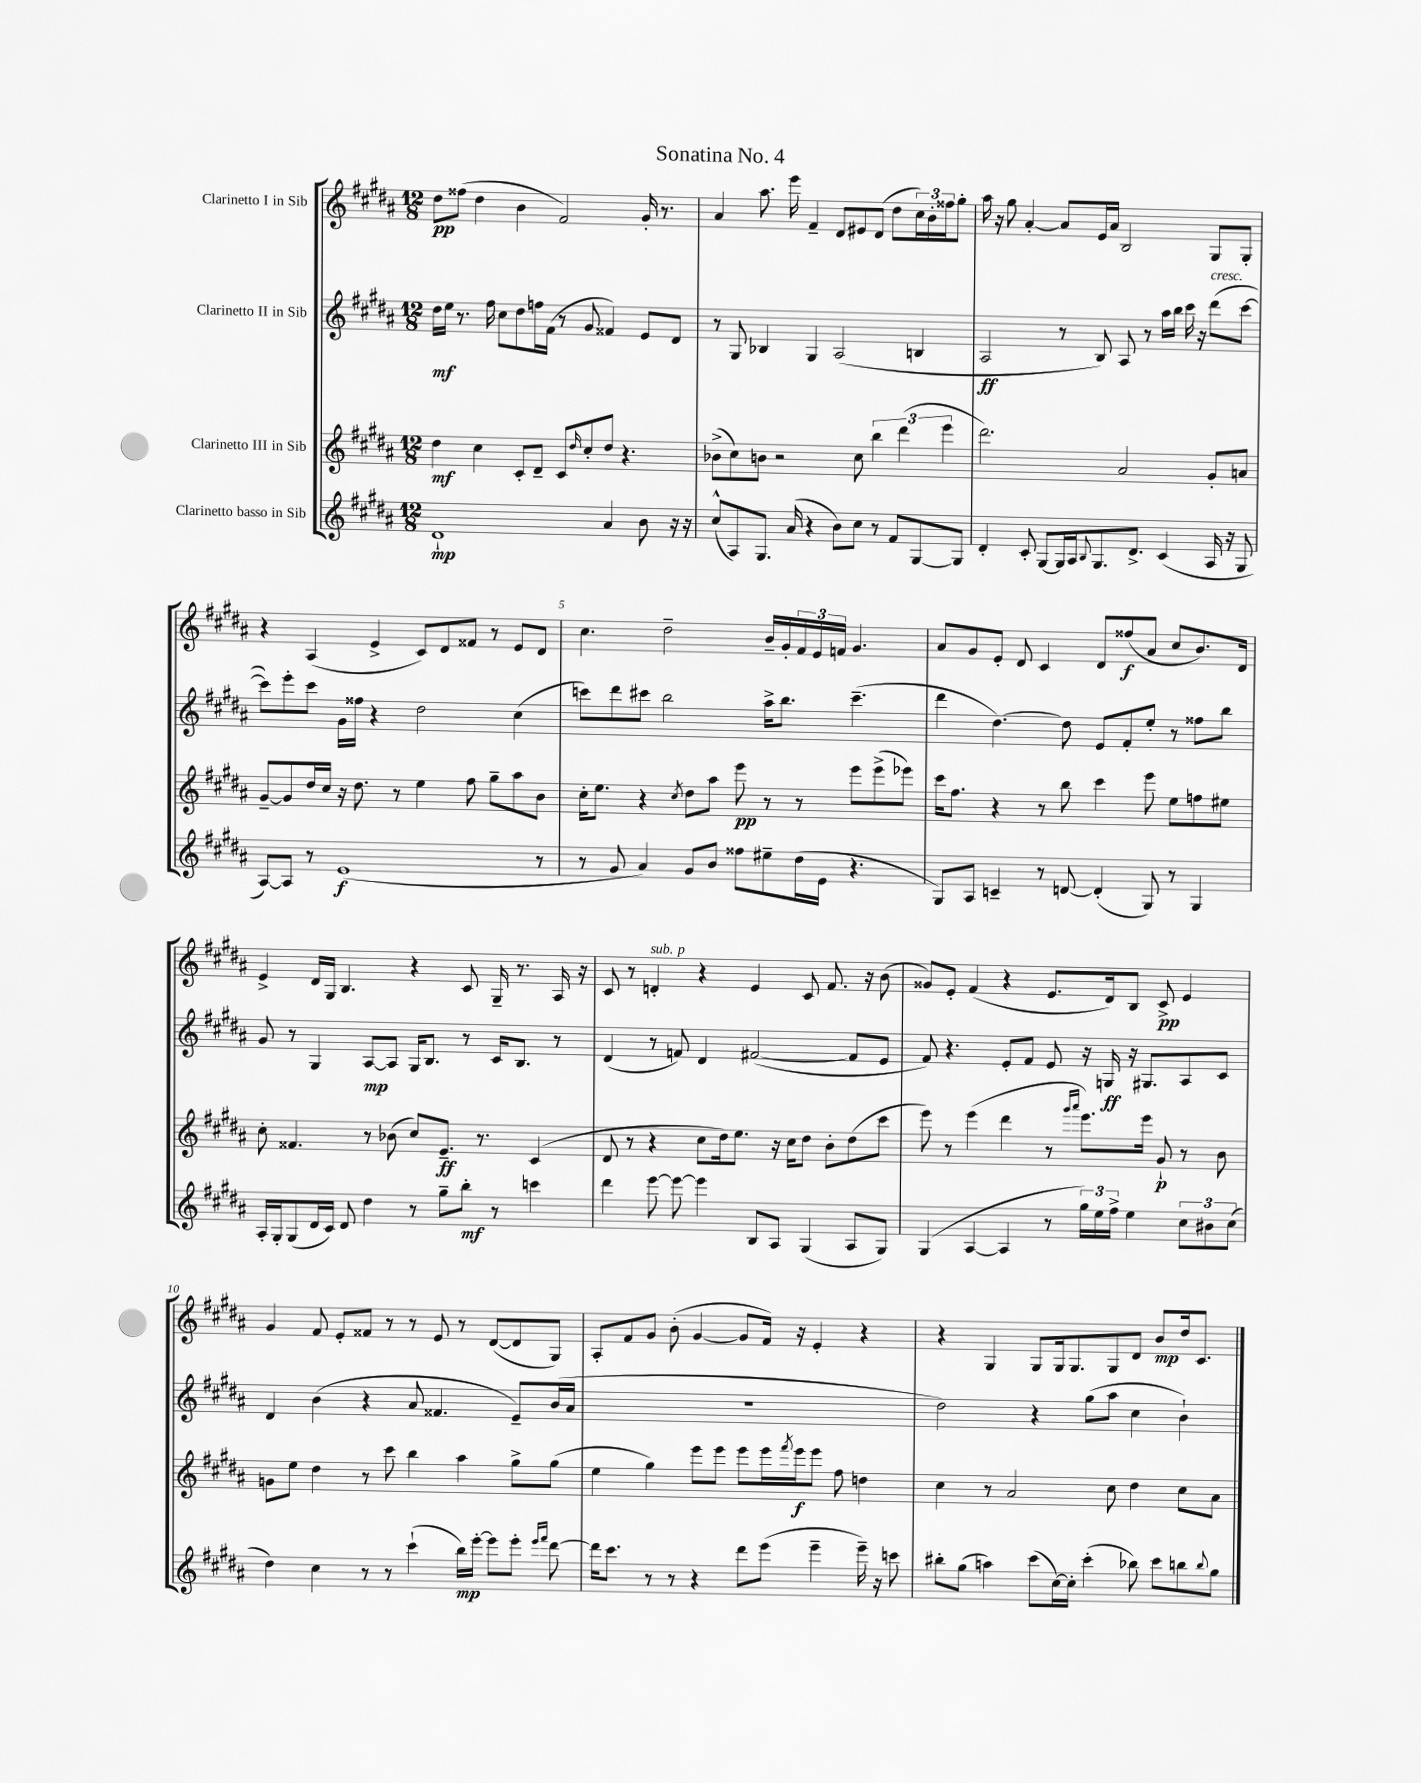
\header { title = "Sonatina No. 4" }
<<
\new StaffGroup <<
\new Staff = "s0" \with { instrumentName = "Clarinetto I in Sib" } {
    \clef treble \key b \major \numericTimeSignature \time 12/8
    dis''8\pp fisis''8( dis''4 b'4 fis'2) gis'16-. r8. |
    ais'4 ais''8. e'''16 fis'4-- dis'8 eis'8 dis'8( dis''8 \tuplet 3/2 { cis''16) b'16-. fisis''16 } gis''8-. |
    ais''16 r16 gis''8 ais'4~-. ais'8 e'16 ais'16 b2 gis8 gis8-. |
    r4 ais4( e'4-> cis'8) dis'8 fisis'8 r8 e'8 dis'8 |
    cis''4. dis''2-- b'16-- gis'16-. \tuplet 3/2 { fis'16 e'16 f'16 } gis'4. |
    ais'8 gis'8 e'8-. dis'8 cis'4 dis'8 fisis''8\f( ais'8 cis''8 b'8.) dis'16 |
    e'4-> dis'16 gis16 b4. r4 cis'8 gis16-- r8. ais16 r16 |
    cis'8 r8 d'4-.^\markup { \italic "sub. p" } r4 e'4 cis'8 fis'8. r16 b'8( |
    gisis'8) e'8-. fis'4( r4 e'8. dis'16) b8 cis'8->\pp e'4 |
    gis'4 fis'8 e'8-. fisis'8 r8 r8 e'8 r8 dis'8~( dis'8 gis8) |
    ais8-. fis'8 gis'8 b'8-.( gis'4~ gis'8 fis'16) r16 e'4-. r4 |
    r4 gis4 gis8 gis16 gis8. gis8 dis'8 b'8\mp dis''16 cis'8. \bar "|." |
}
\new Staff = "s1" \with { instrumentName = "Clarinetto II in Sib" } {
    \clef treble \key b \major \numericTimeSignature \time 12/8
    dis''16\mf e''16 r8. fis''16 cis''8 dis''8 f''16 fis'16( r8 gis'8 fisis'4) e'8 dis'8 |
    r8 gis8 bes4 gis4 ais2( b4 |
    ais2\ff r8 b8) ais8 r8 ais''16 b''16 cis'''16 r16 dis'''8^\markup { \italic "cresc." }( cis'''8~ |
    cis'''8) e'''8-. cis'''8 gis'16 fisis''16 r4 dis''2 cis''4( |
    c'''8) dis'''8 cis'''8 b''2 ais''16-> b''8. cis'''4.--( |
    dis'''4 dis''4.~) dis''8 e'8 fis'8-. e''8-. r8 fisis''8 b''8 |
    gis'8 r8 gis4 ais8~\mp ais8 gis16 b8. r8 cis'16 b8. r8 |
    dis'4( r8 f'8) dis'4 fis'2~( fis'8 e'8 |
    fis'8) r4. e'8-. fis'8 e'8 r16 g16\ff r16 gis8. ais8 cis'8 |
    dis'4 b'4( r4 ais'8 fisis'4. e'8--) b'16( ais'16 |
    R1. |
    dis''2) r4 gis''8( ais''8 cis''4 b'4-!) \bar "|." |
}
\new Staff = "s2" \with { instrumentName = "Clarinetto III in Sib" } {
    \clef treble \key b \major \numericTimeSignature \time 12/8
    dis''4\mf cis''4 cis'8-. dis'8-- cis'8 \grace { dis''16 } cis''8-. dis''8 r4. |
    bes'8->( cis''8) b'8 r2 cis''8 \tuplet 3/2 { b''4 dis'''4( e'''4 } |
    dis'''2.) ais'2 gis'8-. a'8 |
    gis'8~-- gis'8 dis''16 cis''16 r16 dis''8. r8 e''4 fis''8 gis''8-- ais''8 b'8 |
    cis''16-. e''8. r4 \acciaccatura { cis''8 } dis''8 ais''8 e'''8\pp r8 r8 e'''8 e'''8->( ees'''8) |
    cis'''16 fis''8. r4 r8 b''8 cis'''4 e'''8 e''8 f''8 eis''8 |
    cis''8-. fisis'4. r8 bes'8( cis''8) e'8.--\ff r8. cis'4( |
    dis'8 r8 r4 cis''8 dis''16) e''8. r16 cis''16 dis''8 b'8-. dis''8( cis'''8 |
    e'''8) r8 e'''4( dis'''4 r8 \grace { gis'''16 ais'''16 } e'''8.) e'''16 gis'8-!\p r8 b'8 |
    g'8 e''8 dis''4 r8 cis'''8 b''4 ais''4 gis''8-> gis''8( |
    e''4 gis''4) e'''8 e'''8 e'''8 e'''16 \acciaccatura { fis'''8 } e'''16\f e'''8 fis''8 d''4 |
    cis''4 r8 ais'2 cis''8 dis''4 cis''8 ais'8 \bar "|." |
}
\new Staff = "s3" \with { instrumentName = "Clarinetto basso in Sib" } {
    \clef treble \key b \major \numericTimeSignature \time 12/8
    dis'1-!\mp ais'4 b'8 r16 r16 |
    cis''8-^( ais8) gis8. ais'16( r4 b'8) cis''8 r8 fis'8 gis8~ gis8 |
    dis'4-. cis'8-. gis8~ gis16 ais16 \appoggiatura { b8 } gis8. dis'8.-> cis'4( ais16 r16 gis8 |
    ais8~) ais8 r8 e'1\f( r8 |
    r8 gis'8 ais'4) gis'8 b'8 fisis''8 eis''8-- dis''16( e'16 r4. |
    gis8) ais8 c'4-- r8 d'8~ d'4-.( gis8) r8 gis4 |
    ais16-. gis16-. gis8( dis'16 cis'16) dis'8 dis''4 r8 gis''8-- b''8-.\mf r8 c'''4 |
    dis'''4 e'''8~ e'''8~ e'''4 b8 ais8 gis4( ais8 gis8) |
    gis4( ais4~ ais4 r8 \tuplet 3/2 { gis''16) e''16 fis''16-> } e''4 \tuplet 3/2 { cis''8 bis'8 cis''8( } |
    dis''4) cis''4 r8 r8 cis'''4-!( b''16\mp) e'''16~-. e'''8 e'''8-. \grace { e'''16 fis'''16 } dis'''8~ |
    dis'''16 cis'''8. r8 r8 r4 dis'''8 e'''8( e'''4-- e'''16--) r16 c'''8 |
    bis''8-. gis''8( a''4) cis'''8( cis''16~) cis''16-. cis'''4-.( bes''8) cis'''8 b''8 \appoggiatura { b''8 } gis''8 \bar "|." |
}
>>
>>
\layout { \context { \Score \override BarNumber.break-visibility = ##(#f #t #t) barNumberVisibility = #(every-nth-bar-number-visible 5) } }
